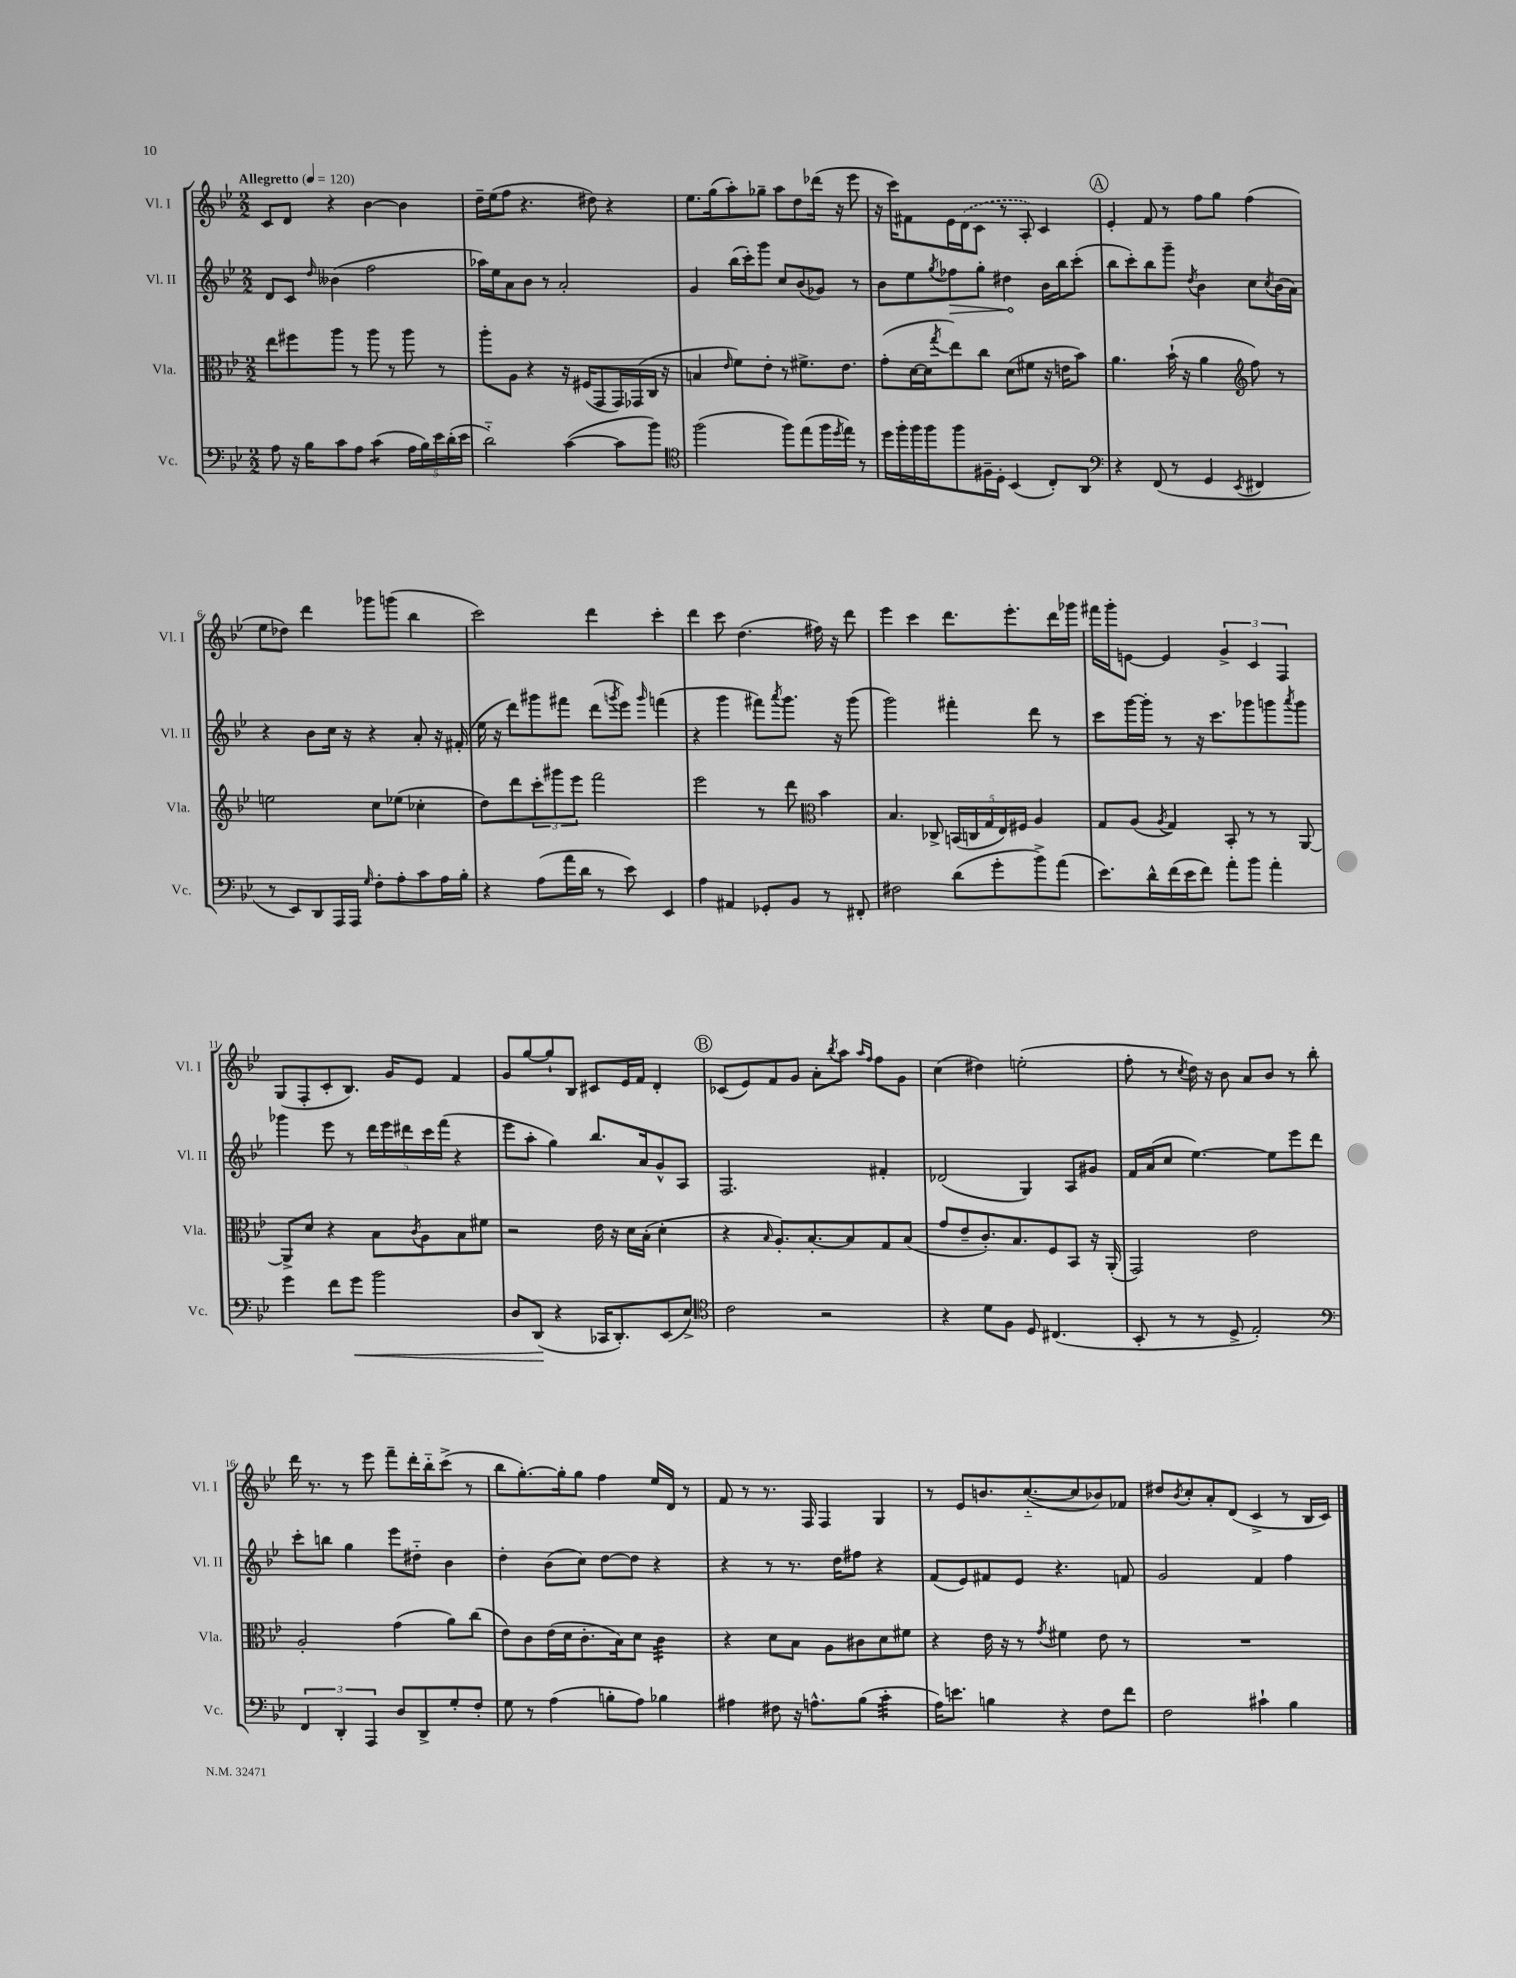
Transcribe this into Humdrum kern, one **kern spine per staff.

**kern	**kern	**kern	**kern
*staff4	*staff3	*staff2	*staff1
*clefF4	*clefC3	*clefG2	*clefG2
*k[b-e-]	*k[b-e-]	*k[b-e-]	*k[b-e-]
*M2/2	*M2/2	*M2/2	*M2/2
*MM120	*MM120	*MM120	*MM120
8A\	8ee-\L	8d/L	8c/L
16r	8ff#\	8c/J	8d/J
16B-\LK	.	.	.
.	.	16qqdd/	.
8c\	8aa\J	(4b--\	4r
8A\J	8r	.	.
(4c\	8aa\	2ff\	[4b-\
.	8r	.	.
20A\LL	8aa\	.	4b-\]
20B-\)	.	.	.
20e-\	.	.	.
.	8r	.	.
(20d'\	.	.	.
20e-\JJ	.	.	.
=	=	=	=
2d'~\)	8aa'\L	16aa-\LL)	16dd~\LL
.	.	16ee-\J	(16ee-\J
.	8A\J	8a\	8ff\J
.	4r	8b-\J	4.r
.	.	8r	.
([4c\	16r	2a'/	.
.	(16F#/LK	.	.
.	8GG/	.	8dd#\)
8c\]L	16GG/L)	.	4r
.	(16GG-/	.	.
8b-\J)	16C/JJ	.	.
.	16r	.	.
=	=	=	=
*clefC4	*	*	*
(2ff\	4B/	4g/	8.ee-\L
.	.	.	(16gg\k
.	16qqe-/	.	.
.	8f\L)	(16bb-\LL	8aa'\)
.	.	16ccc'\J)	.
.	8e-'\J	8ggg\J	8gg-~\J
8ff\L)	8r	8cc/L	8aa\L
(8ee-\	8.f#^\L	(8b-/	8dd\
16ff\L	.	8g-/J)	(16ddd-\Jk
8qdd/	.	.	.
16ee-\JJ)	8.e-\J	.	16r
8r	.	8r	8eee-\
=	=	=	=
16dd\LL	(8g'\L	8b-\L	16r
16ff'\	.	.	16ccc\LK)
16ff\	[16d\L	8ee-\	8f#\
16ff\J	16d\]J	.	.
.	8qgg/	8qgg/	.
8ff\	8ee-\)	8ff-\	16e-\L
.	.	.	(16d\J
16F#~\L	8cc\J	8gg'\J	8c\J
16D'\JJ	.	.	.
(4BB-/	(8d\L	4dd#\	8r
.	8f#\J	.	8A'/)
8C'/L)	16r	16b-\LL	4c/
.	16e\LK	16bb-\J	.
8AA/J	8b-\J)	(8ccc'\J	.
=	=	=	=
*clefF4	*	*	*
4r	4.a\	8bb-\L	4e-'/
.	.	8ccc'\)	.
(8FF/	.	8bb-\	8f/
8r	(16b-`\	8ggg~\J	8r
.	16r	.	.
.	.	8qdd/	.
4GG/	4a\	4b-\	8ff\L
.	.	.	8gg\J
*	*clefG2	*	*
8qEE-/	.	.	.
4FF#/	8ff\)	8cc\L	(4ff\
.	.	8qcc/	.
.	8r	(16b-\L	.
.	.	16a\JJ)	.
=	=	=	=
8r	2ee\	4r	8ee-\L
8EE-/L)	.	.	8dd-\J)
8DD/	.	8b-\L	4ddd\
16AAA/L	.	16cc\Jk	.
16AAA/JJ	.	16r	.
16qqG/	.	.	.
8F'\L	8cc\L	4r	8ggg-\L
8A'\	(8ee-\J	.	(8ggg\J
8c\	4cc-'\	8a'/	4bb-\
16A\L	.	16r	.
16B-'\JJ	.	(16f#'/	.
=	=	=	=
4r	8dd\L)	16ee-\	2ccc\)
.	.	16r	.
.	8ddd\	8ddd\L)	.
(8A\L	12ccc'\	8ggg#\	.
.	12ggg#\	.	.
16a\L	.	8fff#\J	.
.	12eee-\J	.	.
16d\JJ	.	.	.
8r	2fff\	(8ddd\L	4ddd\
.	.	8qggg/	.
8e-\)	.	8eee-\J)	.
.	.	16qqggg/	.
4EE-/	.	(4fff\	4ccc'\
=	=	=	=
4A\	2eee-\	4r	4ddd\
4AA#/	.	4ggg\	8ccc\
.	.	.	(4.dd\
8GG-'/L	8r	8fff#\L)	.
.	.	8qaaa/	.
8BB-/J	8ddd\	8.ggg\J	.
*	*clefC3	*	*
8r	4b-\	.	16ff#\)
.	.	16r	16r
8FF#'/	.	(8ggg\	8ddd\
=	=	=	=
2F#\	4.B-/	2ggg\)	4eee-\
.	.	.	4ccc\
.	8C-^/	.	.
(8d\L	(20BB/LL	4fff#'\	8.ddd\L
.	20C/	.	.
.	20G/	.	.
8g'\	.	.	.
.	20E-/)	.	.
.	.	.	8.eee-'\
.	20F#/JJ	.	.
8b-^\)	4A/	8ddd\	.
(8a\J	.	8r	16ddd\L
.	.	.	16ggg-\JJ
=	=	=	=
8.e-\L)	8G/L	8ccc\L	16fff#\LL
.	.	.	16ggg'\J
.	(8A/J	[16ggg\L	[8e\J
16d^^\L	.	16ggg'\]JJ	.
.	8qA/	.	.
(16f\	4G/)	8r	4e/]
16e-\J	.	.	.
8f\J)	.	16r	.
.	.	8.ccc\L	.
8a'\L	8BB-'/	.	6g^/
8b-\J	8r	8ggg-\	.
.	.	.	6c/
4a'\	8r	8ggg\	.
.	.	.	6F/
.	.	8qaaa/	.
.	[8AA/	8ggg\J	.
=	=	=	=
4g\	8AA^/]L	4ggg-\	(8G/L
.	8d/J	.	8F'/
8f\L	4r	8eee-\	8c'/
8g\J	.	8r	8.B-/J)
2b-\	8B-\L	20ddd\LL	.
.	.	20eee-\	.
.	.	.	16g/LK
.	.	20ddd#\	.
.	8qc/	.	.
.	8A\	.	8e-/J
.	.	20ccc\	.
.	.	(20fff\JJ	.
.	8B-\	4r	4f/
.	8f#\J	.	.
=	=	=	=
8D/L	2r	8eee-\L	8g/L
(8DD/J	.	8aa'\J	[8gg/
4r	.	4gg\)	8gg`/]
.	.	.	8B-/J
16CC-/LK	16e-\	8.bb-/L	8c#/L
8.DD'/)	16r	.	.
.	16d\LL	.	16e-/L
.	(16B-'\JJ	16a/k	16f/JJ
(8EE-/	4d'\	8g^^/	4d'/
8E-^/J)	.	8A/J	.
=	=	=	=
*clefC4	*	*	*
2c\	4r	2.F/	(8c-/L
.	.	.	8e-/)
.	16qqB-/	.	.
.	8.A'/L)	.	8f/
.	.	.	8g/J
.	[8.B-'/	.	.
2r	.	.	8a'\L
.	.	.	8qbb-/
.	8B-/]	.	8aa\J
.	.	.	16qqaa/LL
.	.	.	16qqff/JJ
.	8G/	4f#'/	8ff\L
.	(8B-/J	.	8g\J
=	=	=	=
4r	8g/L	(2d-/	(4cc\
.	8e-~/	.	.
8d\L	8.c'/)	.	4dd#\)
8F\J	.	.	.
.	8.B-/	.	.
8D/	.	4G/)	(2ee'\
(4.C#/	8F/	.	.
.	8BB-/J	8A/L	.
.	16r	8g#/J	.
.	(16AA'/	.	.
=	=	=	=
8BB-'/	2GG/)	16f/LL	8ff'\
.	.	(16a/J	.
8r	.	8cc/J	8r
.	.	.	8qcc/
8r	.	[4.ee-\)	16dd\)
.	.	.	16r
8D^/	.	.	8b-\
2E-'/)	2e-\	.	8a/L
.	.	8ee-\]L	8b-/J
.	.	8eee-\	8r
.	.	8ddd\J	8bb-'\
=	=	=	=
*clefF4	*	*	*
6FF/	2A'/	8ccc'\L	16ddd\
.	.	.	8.r
.	.	8bb\J	.
6DD'/	.	.	.
.	.	4gg\	8r
6AAA/	.	.	.
.	.	.	8eee-\
8D/L	(4g\	8eee-\L	8fff~\L
8DD^/	.	8dd#'~\J	16ddd'\L
.	.	.	16bb-'~\J
8G'/	8a\L)	4b-\	(8ccc^\J
8F'/J	(8cc\J	.	8r
=	=	=	=
8G\	8e-\L)	4dd'\	8bb-\L
8r	8c\	.	[8.gg'\)
(4A\	(16e-\L	(8b-\L	.
.	16d\J	.	16gg'\]k
.	8.c'\	8cc\J)	8gg\J
8B'\L	.	[8dd\L	4ff\
.	16B-\k)	.	.
8A\J)	8d\J	8dd\]J	.
4B-\	4c\	4r	16ee-/LL
.	.	.	16d/JJ
.	.	.	8r
=	=	=	=
4A#\	4r	4r	8f/
.	.	.	8r
8F#\	8d\L	8r	8.r
16r	8B-\J	8.r	.
8.A^^\L	.	.	16F/
.	8A\L	.	4F/
.	.	16dd\LK	.
(8B-\J	8c#\	8ff#\J	.
4c'\	8d\	4r	4G/
.	8f#\J	.	.
=	=	=	=
16A\LK)	4r	(8f/L	8r
8.e\J	.	.	.
.	.	8e-/)	8e-/L
4B\	16e-\	8f#/	8.b/
.	16r	.	.
.	8r	8e-/J	.
.	.	.	([8.cc'~/
.	8qg/	.	.
4r	4f#\	4.r	.
.	.	.	8cc/]
8F\L	8e-\	.	8b-/)
8f\J	8r	8f/	8f-/J
=	=	=	=
2F\	1r	2g/	8dd#/L
.	.	.	8qb-/
.	.	.	8cc'/
.	.	.	8a'/
.	.	.	(8d/J
4c#`\	.	4f/	4c^/
4B-\	.	4ff\	8r
.	.	.	16B-/LL
.	.	.	16c/JJ)
==	==	==	==
*-	*-	*-	*-
